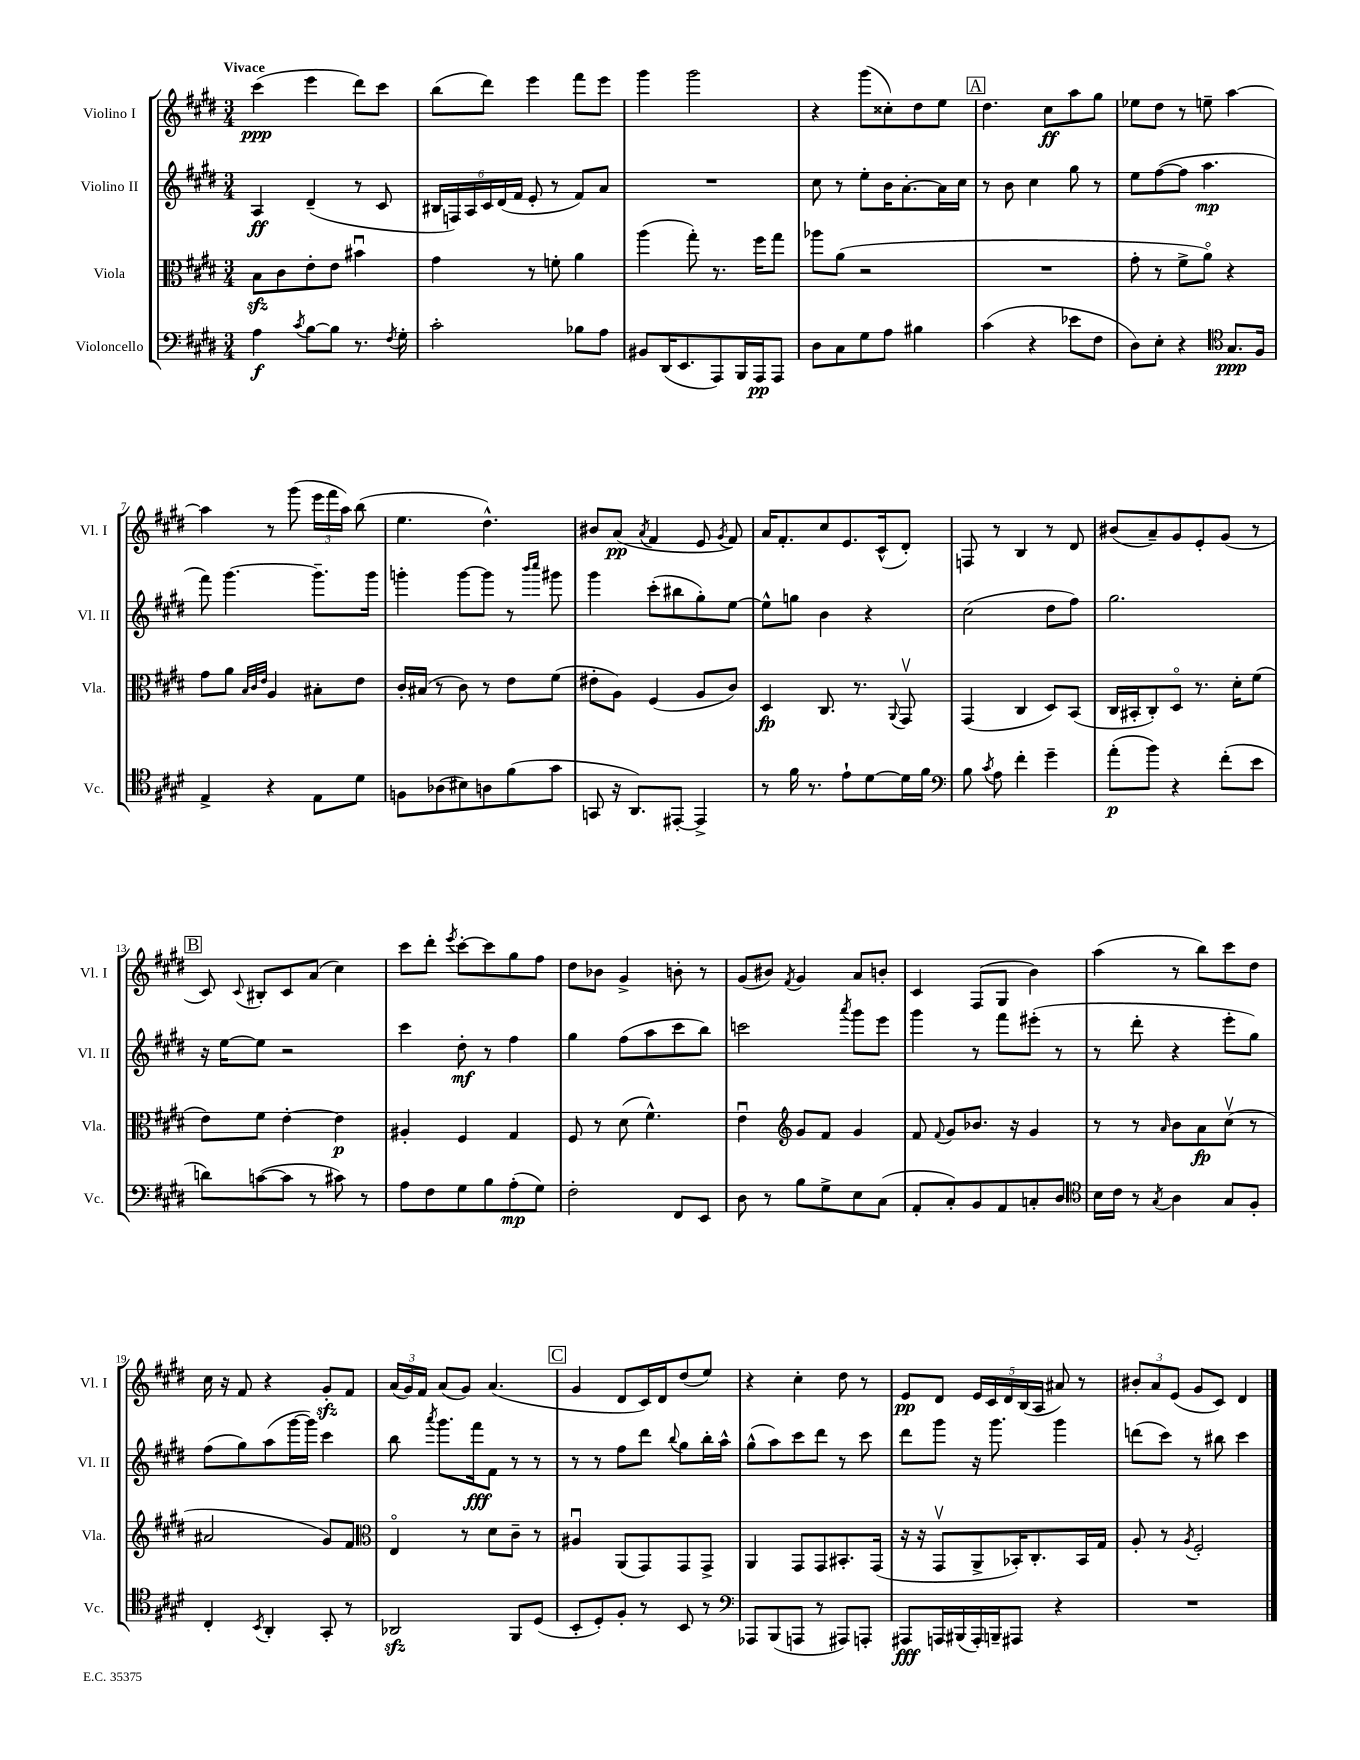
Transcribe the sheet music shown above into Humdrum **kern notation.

**kern	**dynam	**kern	**dynam	**kern	**dynam	**kern	**dynam
*part4	*part4	*part3	*part3	*part2	*part2	*part1	*part1
*staff4	*staff4	*staff3	*staff3	*staff2	*staff2	*staff1	*staff1
*I"Violoncello	*	*I"Viola	*	*I"Violino II	*	*I"Violino I	*
*I'Vc.	*	*I'Vla.	*	*I'Vl. II	*	*I'Vl. I	*
*clefF4	*	*clefC3	*	*clefG2	*	*clefG2	*
*k[f#c#g#d#]	*	*k[f#c#g#d#]	*	*k[f#c#g#d#]	*	*k[f#c#g#d#]	*
*M3/4	*	*M3/4	*	*M3/4	*	*M3/4	*
=1	=1	=1	=1	=1	=1	=1	=1
!	!	!	!	!	!	!LO:TX:a:B:t=Vivace	!
4A\	f	8Bzz\L	.	4A/	ff	(4ccc#\	ppp
.	.	8c#\	.	.	.	.	.
8qc#/	.	.	.	.	.	.	.
[8B\L	.	8e'\	.	(4d#~/	.	4eee\	.
8B\J]	.	8e\J	.	.	.	.	.
8.r	.	4b#Xu\	.	8r	.	8ddd#\L)	.
.	.	.	.	8c#/	.	8ccc#\J	.
8qF#/	.	.	.	.	.	.	.
16G#'\	.	.	.	.	.	.	.
=2	=2	=2	=2	=2	=2	=2	=2
2c#'\	.	4g#\	.	24B#X/LL	.	(8bb\L	.
.	.	.	.	24Fn/)	.	.	.
.	.	.	.	24A/	.	.	.
.	.	.	.	24c#/	.	8ddd#\J)	.
.	.	.	.	(24d#/	.	.	.
.	.	.	.	24f#/JJ	.	.	.
.	.	8r	.	8e'/	.	4eee\	.
.	.	8fn'\	.	8r	.	.	.
8B-X\L	.	4a\	.	8f#/L)	.	8fff#\L	.
8A\J	.	.	.	8a/J	.	8eee\J	.
=3	=3	=3	=3	=3	=3	=3	=3
8BB#X/L	.	(4aa\	.	2.r	.	4ggg#\	.
(16DD#/K	.	.	.	.	.	.	.
8.EE/	.	.	.	.	.	.	.
.	.	8gg#'\)	.	.	.	2ggg#\	.
8AAA/)	.	8.r	.	.	.	.	.
16BBB/L	.	.	.	.	.	.	.
16AAA/J	pp	16ff#\KL	.	.	.	.	.
8AAA/J	.	8gg#\J	.	.	.	.	.
=4	=4	=4	=4	=4	=4	=4	=4
8D#\L	.	8aa-X\L	.	8cc#\	.	4r	.
8C#\	.	(8a\J	.	8r	.	.	.
8G#\	.	2r	.	8ee'\L	.	(8ggg#\L	.
8A\J	.	.	.	16b\K	.	8cc##X'\)	.
.	.	.	.	[8.a'\	.	.	.
4B#X\	.	.	.	.	.	8dd#\	.
.	.	.	.	16a\L]	.	8ee\J	.
.	.	.	.	16cc#\JJ	.	.	.
!!LO:REH:place=s1:t=A
=5	=5	=5	=5	=5	=5	=5	=5
(4c#\	.	2.r	.	8r	.	4.dd#\	.
.	.	.	.	8b\	.	.	.
4r	.	.	.	4cc#\	.	.	.
.	.	.	.	.	.	8cc#\L	ff
8e-X\L	.	.	.	8gg#\	.	8aa\	.
8F#\J	.	.	.	8r	.	8gg#\J	.
=6	=6	=6	=6	=6	=6	=6	=6
8D#\L)	.	8g#'\	.	8ee\L	.	8ee-X\L	.
8E'\J	.	8r	.	([8ff#\	.	8dd#\J	.
4r	.	8f#^\L	.	8ff#\J]	.	8r	.
.	.	8a\J)	.	4.aa\	mp	8een~\	.
*clefC4	*	*	*	*	*	*	*
8.G#/L	ppp	4r	.	.	.	[4aa\	.
16F#/Jk	.	.	.	.	.	.	.
!!LO:LB:g=z
=7	=7	=7	=7	=7	=7	=7	=7
4E^/	.	8g#\L	.	8fff#\)	.	4aa\]	.
.	.	8a\J	.	[4.ggg#\	.	.	.
.	.	32qqB/LLL	.	.	.	.	.
.	.	32qqc#/	.	.	.	.	.
.	.	32qqe/JJJ	.	.	.	.	.
4r	.	4A/	.	.	.	8r	.
.	.	.	.	.	.	(8ggg#\	.
8E\L	.	8B#X'\L	.	8.ggg#~\L]	.	24eee\LL	.
.	.	.	.	.	.	24fff#\	.
.	.	.	.	.	.	24aa\JJ)	.
8d#\J	.	8e\J	.	.	.	(8bb\	.
.	.	.	.	16ggg#\Jk	.	.	.
=8	=8	=8	=8	=8	=8	=8	=8
8Fn\L	.	16c#'/LL	.	4gggn'\	.	4.ee\	.
.	.	(16B#X/JJ	.	.	.	.	.
(8A-X\	.	8r	.	.	.	.	.
8B#X\)	.	8c#\)	.	[8ggg\L	.	.	.
8An\	.	8r	.	8ggg\J]	.	4.dd#^^\)	.
(8f#\	.	8e\L	.	8r	.	.	.
.	.	.	.	16qqbbb/LL	.	.	.
.	.	.	.	16qqcccc#/JJ	.	.	.
8g#\J	.	(8f#\J	.	8ggg#X\	.	.	.
=9	=9	=9	=9	=9	=9	=9	=9
8GGn/	.	8e#X'\L	.	4ggg#\	.	8b#X/L	.
16r	.	8A\J)	.	.	.	(8a/J	pp
8.AA/L)	.	.	.	.	.	.	.
.	.	.	.	.	.	8qa/	.
.	.	(4F#/	.	(8ccc#'\L	.	4f#/	.
[8EE#X'/J	.	.	.	8bb#X\	.	.	.
4EE#^/]	.	8A/L	.	8gg#'\)	.	8e/	.
.	.	.	.	.	.	8qg#/	.
.	.	8c#/J)	.	[8ee\J	.	8f#/)	.
=10	=10	=10	=10	=10	=10	=10	=10
8r	.	4D#/	fp	8ee^^\L]	.	16a/KL	.
.	.	.	.	.	.	8.f#'/	.
16f#\	.	.	.	8ggn\J	.	.	.
8.r	.	.	.	.	.	.	.
.	.	8.C#/	.	4b\	.	8cc#/	.
8e`\L	.	.	.	.	.	8.e/	.
.	.	8.r	.	.	.	.	.
[8d#\	.	.	.	4r	.	.	.
.	.	.	.	.	.	(16c#^^/k	.
.	.	8qqAA/	.	.	.	.	.
16d#\L]	.	8GG#v/	.	.	.	8d#'/J)	.
16f#\JJ	.	.	.	.	.	.	.
=11	=11	=11	=11	=11	=11	=11	=11
*clefF4	*	*	*	*	*	*	*
8B\	.	(4GG#/	.	(2cc#\	.	8Fn/	.
8qc#/	.	.	.	.	.	.	.
8A\	.	.	.	.	.	8r	.
4f#'\	.	4C#/	.	.	.	4B/	.
4g#~\	.	8D#/L)	.	8dd#\L	.	8r	.
.	.	(8BB/J	.	8ff#\J)	.	8d#/	.
=12	=12	=12	=12	=12	=12	=12	=12
(8a'\L	p	16C#/LL	.	2.gg#\	.	(8b#X/L	.
.	.	16BB#X'/J	.	.	.	.	.
8b\J)	.	8C#'/)	.	.	.	8a~/)	.
4r	.	8D#/J	.	.	.	8g#/	.
.	.	8.r	.	.	.	8e'/	.
(8f#'\L	.	.	.	.	.	(8g#/J	.
.	.	16d#'\KL	.	.	.	.	.
8e\J	.	(8f#\J	.	.	.	8r	.
!!LO:LB:g=z
!!LO:REH:place=s1:t=B
=13	=13	=13	=13	=13	=13	=13	=13
8dn\L)	.	8e\L)	.	16r	.	8c#/)	.
.	.	.	.	[16ee\KL	.	.	.
.	.	.	.	.	.	8qqc#/	.
([8cn\	.	8f#\J	.	8ee\J]	.	8B#X'/L	.
8c\J]	.	[4e'\	.	2r	.	8c#/	.
8r	.	.	.	.	.	(8a/J	.
8c#X\)	.	4e\]	p	.	.	4cc#\)	.
8r	.	.	.	.	.	.	.
=14	=14	=14	=14	=14	=14	=14	=14
8A\L	.	4A#X'/	.	4ccc#\	.	8ccc#\L	.
8F#\	.	.	.	.	.	8ddd#'\J	.
.	.	.	.	.	.	8qeee/	.
8G#\	.	4F#/	.	8dd#'\	mf	[8ccc#'\L	.
8B\	.	.	.	8r	.	8ccc#\]	.
(8A'\	mp	4G#/	.	4ff#\	.	8gg#\	.
8G#\J)	.	.	.	.	.	8ff#\J	.
=15	=15	=15	=15	=15	=15	=15	=15
2F#'\	.	8F#/	.	4gg#\	.	8dd#\L	.
.	.	8r	.	.	.	8b-X\J	.
.	.	(8d#\	.	(8ff#\L	.	4g#^/	.
.	.	4.f#^^\)	.	8aa\	.	.	.
8FF#/L	.	.	.	8ccc#\	.	8bn'\	.
8EE/J	.	.	.	8bb\J)	.	8r	.
=16	=16	=16	=16	=16	=16	=16	=16
8D#\	.	4eu\	.	2cccn\	.	(8g#/L	.
8r	.	.	.	.	.	8b#X/J)	.
*	*	*clefG2	*	*	*	*	*
.	.	.	.	.	.	8qf#/	.
8B\L	.	8g#/L	.	.	.	4g#/	.
8G#^\	.	8f#/J	.	.	.	.	.
.	.	.	.	8qaaa/	.	.	.
8E\	.	4g#/	.	8ggg#\L	.	8a/L	.
(8C#\J	.	.	.	8eee\J	.	8bn'/J	.
=17	=17	=17	=17	=17	=17	=17	=17
8AA'/L	.	8f#/	.	4ggg#\	.	4c#/	.
.	.	8qqf#/	.	.	.	.	.
8C#'/)	.	8g#/L	.	.	.	.	.
8BB/	.	8.b-X/J	.	8r	.	(8F#/L	.
8AA/	.	.	.	8fff#\L	.	8G#/J	.
.	.	16r	.	.	.	.	.
8Cn'/	.	4g#/	.	(8eee#X'\J	.	4b\)	.
8D#/J	.	.	.	8r	.	.	.
=18	=18	=18	=18	=18	=18	=18	=18
*clefC4	*	*	*	*	*	*	*
16B\LL	.	8r	.	8r	.	(4aa\	.
16c#\JJ	.	.	.	.	.	.	.
8r	.	8r	.	8ddd#'\	.	.	.
8qG#/	.	16qqa/	.	.	.	.	.
4A\	.	8b\L	.	4r	.	8r	.
.	.	8a\	fp	.	.	8bb\L)	.
8G#/L	.	(8cc#v\J	.	8eee'\L	.	8ccc#\	.
8F#'/J	.	8r	.	8gg#\J)	.	8dd#\J	.
!!LO:LB:g=z
=19	=19	=19	=19	=19	=19	=19	=19
4C#'/	.	2a#X/	.	(8ff#\L	.	16cc#\	.
.	.	.	.	.	.	16r	.
.	.	.	.	8gg#\)	.	8f#/	.
8qBB/	.	.	.	.	.	.	.
4AA'/	.	.	.	(8aa\	.	4r	.
.	.	.	.	[16ggg#\L	.	.	.
.	.	.	.	16ggg#\JJ])	.	.	.
8GG#'/	.	8g#/L)	.	4ccc#\	.	8g#zz'/L	.
8r	.	8f#/J	.	.	.	8f#/J	.
=20	=20	=20	=20	=20	=20	=20	=20
*	*	*clefC3	*	*	*	*	*
2AA-Xzz/	.	4E/	.	8bb\	.	(24a/LL	.
.	.	.	.	.	.	24g#/)	.
.	.	.	.	.	.	24f#/JJ	.
.	.	.	.	8qaaa/	.	.	.
.	.	.	.	8.ggg#\L	.	(8a/L	.
.	.	8r	.	.	.	8g#/J)	.
.	.	.	.	16fff#\k	fff	.	.
.	.	8d#\L	.	8f#\J	.	(4.a/	.
8FF#/L	.	8c#~\J	.	8r	.	.	.
(8D#/J	.	8r	.	8r	.	.	.
!!LO:REH:place=s1:t=C
=21	=21	=21	=21	=21	=21	=21	=21
8BB'/L	.	4A#Xu/	.	8r	.	4g#/	.
8D#'/)	.	.	.	8r	.	.	.
8F#'/J	.	(8AA/L	.	8ff#\L	.	8d#/L	.
8r	.	8GG#/)	.	8ddd#\J	.	16c#/L)	.
.	.	.	.	.	.	16d#/J	.
.	.	.	.	8qqbb/	.	.	.
8BB/	.	8GG#/	.	8gg#\L	.	(8dd#/	.
8r	.	8GG#^/J	.	16bb'\L	.	8ee/J)	.
.	.	.	.	16aa^^\JJ	.	.	.
=22	=22	=22	=22	=22	=22	=22	=22
*clefF4	*	*	*	*	*	*	*
8AAA-X/L	.	4AA/	.	(8gg#^^\L	.	4r	.
(8BBB/	.	.	.	8aa\)	.	.	.
8AAAn/J	.	8GG#/L	.	8ccc#\	.	4cc#'\	.
8r	.	8GG#/	.	8ddd#\J	.	.	.
8AAA#X/L)	.	8.BB#X'/	.	8r	.	8dd#\	.
8AAAn'/J	.	.	.	8ccc#\	.	8r	.
.	.	(16GG#/Jk	.	.	.	.	.
=23	=23	=23	=23	=23	=23	=23	=23
8AAA#X/L	fff	16r	.	8ddd#\L	.	8e/L	pp
.	.	16r	.	.	.	.	.
16AAAn/L	.	8GG#v/L	.	8ggg#\J	.	8d#/J	.
(16BBB#X/	.	.	.	.	.	.	.
16AAA'/)	.	8AA^/	.	16r	.	20e/LL	.
.	.	.	.	.	.	20c#/	.
16BBBn~/J	.	.	.	8.ggg#\	.	.	.
.	.	.	.	.	.	20d#/	.
8AAA#X/J	.	16BB-X'/K)	.	.	.	.	.
.	.	.	.	.	.	(20B/	.
.	.	8.C#'/	.	.	.	.	.
.	.	.	.	.	.	20A/JJ	.
4r	.	.	.	4ggg#\	.	8a#X/)	.
.	.	16BB-/L	.	.	.	8r	.
.	.	16G#/JJ	.	.	.	.	.
=24	=24	=24	=24	=24	=24	=24	=24
2.r	.	8A'/	.	(8dddn\L	.	12b#X'/L	.
.	.	.	.	.	.	12a/	.
.	.	8r	.	8ccc#\J)	.	.	.
.	.	.	.	.	.	(12e/J	.
.	.	8qA/	.	.	.	.	.
.	.	2F#'/	.	8r	.	8g#/L	.
.	.	.	.	8bb#X\	.	8c#/J)	.
.	.	.	.	4ccc#\	.	4d#/	.
==	==	==	==	==	==	==	==
*-	*-	*-	*-	*-	*-	*-	*-
